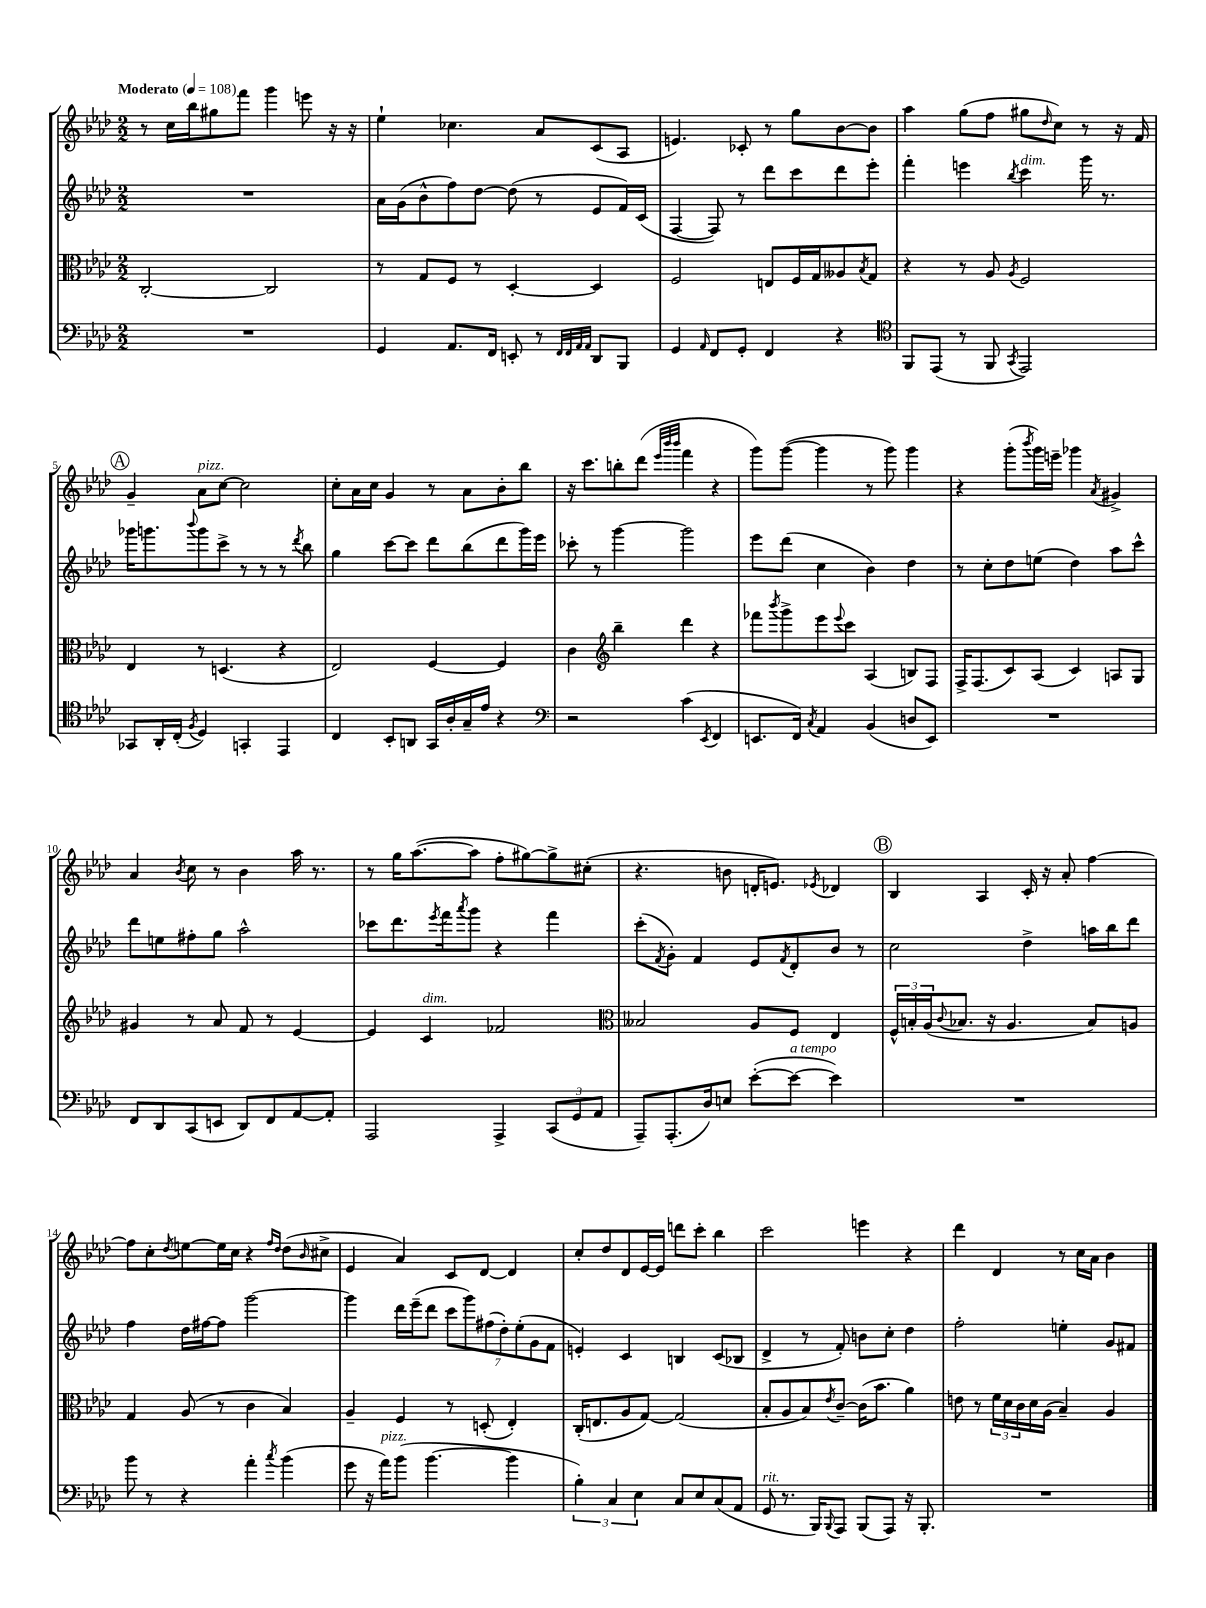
<<
\new StaffGroup <<
\new Staff = "s0" {
    \clef treble \key aes \major \numericTimeSignature \time 2/2 \tempo "Moderato" 4 = 108
    r8 c''16 bes''16 gis''8 f'''8 g'''4 e'''8 r16 r16 |
    ees''4-! ces''4. aes'8 c'8( aes8 |
    e'4.) ces'8-. r8 g''8 bes'8~ bes'8 |
    aes''4 g''8( f''8 gis''8 \grace { des''16 } c''8) r8 r16 f'16 |
    \mark \markup { \circle "A" } g'4-- aes'8^\markup { \italic "pizz." } c''8~ c''2 |
    c''8-. aes'16 c''16 g'4 r8 aes'8 bes'8-. bes''8 |
    r16 c'''8. b''8-. des'''8( \grace { ees'''32 bes'''32 bes'''32 } f'''4 r4 |
    g'''8) g'''8~( g'''4 r8 g'''8) g'''4 |
    r4 g'''8-.( \acciaccatura { bes'''8 } g'''16) e'''16-- ges'''4 \acciaccatura { aes'8 } gis'4-> |
    aes'4 \acciaccatura { bes'8 } c''8 r8 bes'4 aes''16 r8. |
    r8 g''16 aes''8.~( aes''8 f''8-. gis''8~) gis''8-> cis''8-.( |
    r4. b'8 d'16-. e'8.) \acciaccatura { ees'8 } des'4 |
    \mark \markup { \circle "B" } bes4 aes4 c'16-. r16 aes'8-. f''4~ |
    f''8 c''8-. \acciaccatura { des''8 } e''8~ e''16 c''16 r4 \grace { f''16 des''16 } des''8( \grace { bes'16 } cis''8-> |
    ees'4 aes'4) c'8 des'8~ des'4 |
    c''8-. des''8 des'8 ees'16~ ees'16 d'''8 c'''8-. bes''4 |
    c'''2 e'''4 r4 |
    des'''4 des'4 r8 c''16 aes'16 bes'4 \bar "|." |
}
\new Staff = "s1" {
    \clef treble \key aes \major \numericTimeSignature \time 2/2
    R1 |
    aes'16 g'16( bes'8-^ f''8) des''8~ des''8( r8 ees'8 f'16) c'16( |
    f4~ f8) r8 des'''8 c'''8 des'''8 ees'''8-. |
    f'''4-. e'''4 \acciaccatura { bes''8 } c'''4^\markup { \italic "dim." } g'''16 r8. |
    \mark \markup { \circle "A" } ges'''16 g'''8. \appoggiatura { bes'''8 } g'''8 c'''8-> r8 r8 r8 \acciaccatura { des'''8 } bes''8 |
    g''4 c'''8~ c'''8 des'''8 bes''8( des'''8 g'''16) ees'''16 |
    ces'''8-. r8 g'''4~ g'''2 |
    ees'''8 des'''8( c''4 bes'4) des''4 |
    r8 c''8-. des''8 e''8( des''4) aes''8 c'''8-^ |
    des'''8 e''8 fis''8-. g''8 aes''2-^ |
    ces'''8 des'''8. \acciaccatura { ees'''8 } f'''16 \acciaccatura { aes'''8 } g'''8 r4 f'''4 |
    c'''8-.( \acciaccatura { f'8 } g'8-.) f'4 ees'8 \acciaccatura { f'8 } des'8-. bes'8 r8 |
    \mark \markup { \circle "B" } c''2 des''4-> a''16 bes''16 des'''8 |
    f''4 des''16 fis''16~ fis''8 g'''2~ |
    g'''4 des'''16 ees'''16--( des'''8 \tuplet 7/4 { c'''8 g'''8) fis''8( des''8-.) ees''8-.( g'8 f'8 } |
    e'4-.) c'4 b4 c'8( bes8 |
    des'4-> r8 f'8-.) b'8 c''8-. des''4 |
    f''2-. e''4-. g'8 fis'8 \bar "|." |
}
\new Staff = "s2" {
    \clef alto \key aes \major \numericTimeSignature \time 2/2
    c2~-. c2 |
    r8 g8 f8 r8 des4~-. des4 |
    f2 e8 f16 g16 aeses8 \acciaccatura { bes8 } g8 |
    r4 r8 aes8 \acciaccatura { aes8 } f2 |
    \mark \markup { \circle "A" } ees4 r8 d4.( r4 |
    ees2) f4~ f4 |
    c'4 \clef treble bes''4-- des'''4 r4 |
    fes'''8 \acciaccatura { bes'''8 } g'''8-> ees'''8 \appoggiatura { ees'''8 } c'''8 aes4( b8) f8 |
    f16-> f8.( c'8) aes8( c'4) a8 g8 |
    gis'4 r8 aes'8 f'8 r8 ees'4~ |
    ees'4 c'4^\markup { \italic "dim." } fes'2 |
    \clef alto beses2 aes8 f8 ees4 |
    \mark \markup { \circle "B" } \tuplet 3/2 { f16-^ b16-. aes16( } \appoggiatura { c'8 } bes8. r16 aes4. bes8) a8 |
    g4 aes8( r8 c'4 bes4) |
    aes4-- f4 r8 d8-.( ees4-.) |
    c16-.( e8. aes8 g8~) g2( |
    bes8-. aes8 bes8) \acciaccatura { ees'8 } c'8~-- c'16( bes'8. aes'4) |
    e'8 r8 \tuplet 3/2 { f'16 des'16 c'16 } des'16 aes16( bes4--) aes4 \bar "|." |
}
\new Staff = "s3" {
    \clef bass \key aes \major \numericTimeSignature \time 2/2
    R1 |
    g,4 aes,8. f,16 e,8-. r8 \grace { f,32 f,32 aes,32 aes,32 } des,8 bes,,8 |
    g,4 \grace { aes,16 } f,8 g,8-. f,4 r4 |
    \clef tenor f,8 ees,8( r8 f,8 \acciaccatura { g,8 } ees,2) |
    \mark \markup { \circle "A" } ges,8 aes,16-. c16-.( \acciaccatura { f8 } des4) g,4-. ees,4 |
    c4 bes,8-. a,8 g,16 aes16-. g16-- ees'16 r4 |
    \clef bass r2 c'4( \acciaccatura { ees,8 } f,4 |
    e,8. f,16) \acciaccatura { c8 } aes,4 bes,4( d8 e,8) |
    R1 |
    f,8 des,8 c,8( e,8 des,8) f,8 aes,8~ aes,8-. |
    aes,,2 aes,,4-> \tuplet 3/2 { c,8( g,8 aes,8 } |
    aes,,8--) aes,,8.-.( des16) e8 ees'8~-.( ees'8~^\markup { \italic "a tempo" } ees'4) |
    \mark \markup { \circle "B" } R1 |
    bes'8 r8 r4 aes'4-. \acciaccatura { c''8 } bes'4( |
    g'8 r16 aes'16^\markup { \italic "pizz." }) bes'8( bes'4.~ bes'4 |
    \tuplet 3/2 { bes4-.) c4 ees4 } c8 ees8 c8( aes,8 |
    g,8^\markup { \italic "rit." } r8. bes,,16) \appoggiatura { bes,,8 } aes,,8 bes,,8( aes,,8) r16 bes,,8.-. |
    R1 \bar "|." |
}
>>
>>
